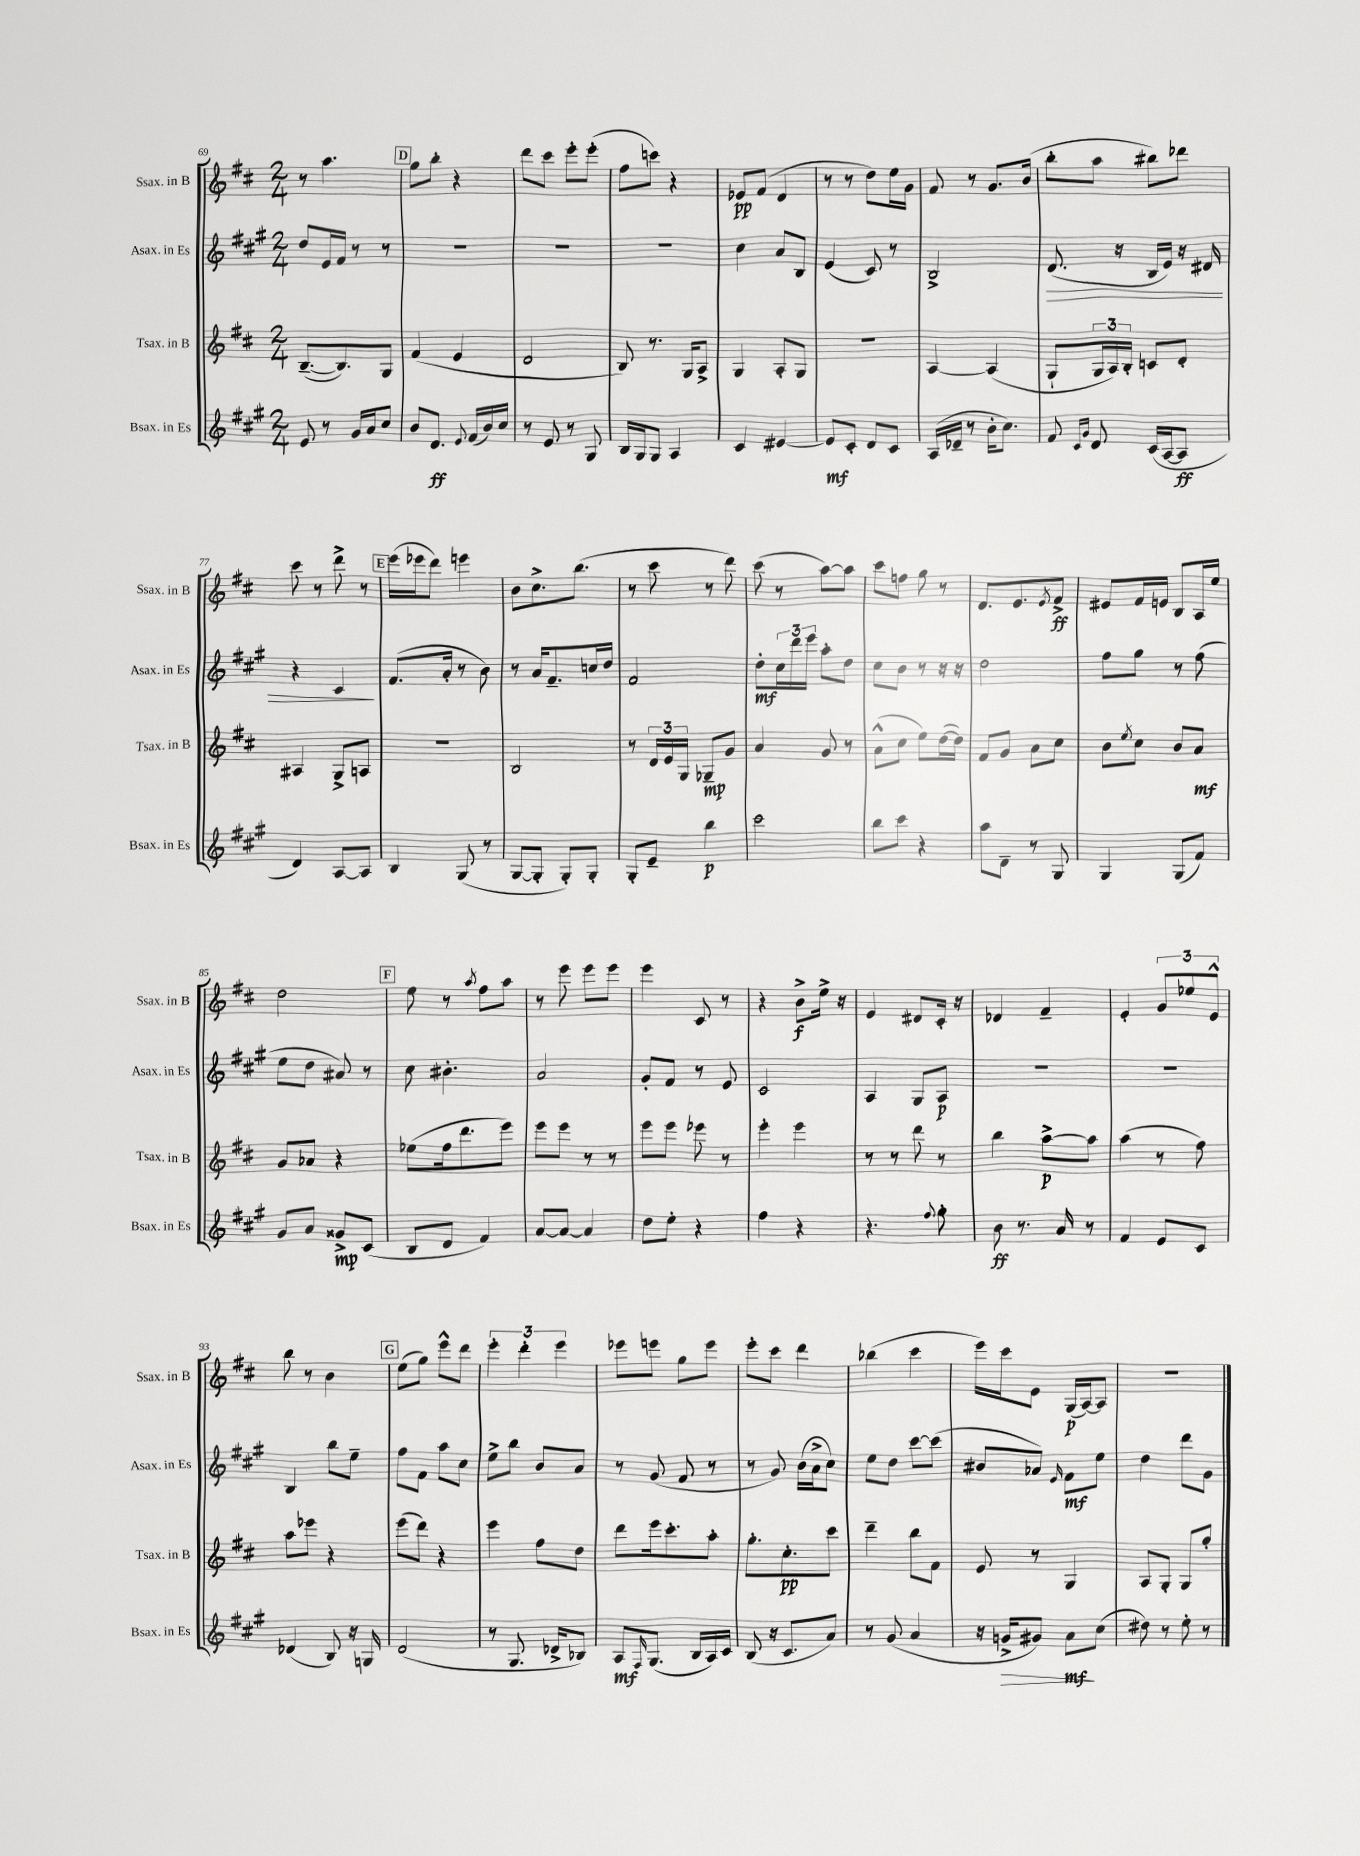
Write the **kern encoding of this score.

**kern	**kern	**kern	**kern
*staff4	*staff3	*staff2	*staff1
*clefG2	*clefG2	*clefG2	*clefG2
*k[f#c#g#]	*k[f#c#]	*k[f#c#g#]	*k[f#c#]
*M2/4	*M2/4	*M2/4	*M2/4
8e	([8.B~	8dd	8r
8r	.	16e	4.aa
.	8.B])	16f#	.
16g#	.	8r	.
16a	.	.	.
8cc#	8G	8r	.
=	=	=	=
8b	(4f#	2r	8gg
8.d	.	.	8bb'
.	4e	.	4r
8qqe	.	.	.
(16f#	.	.	.
16b)	.	.	.
16cc#	.	.	.
=	=	=	=
8r	2d	2r	8ddd
8e	.	.	8ccc#
8r	.	.	8eee'
8G#	.	.	(8eee'
=	=	=	=
16B	8B)	2r	8ff#
16G#	.	.	.
8G#	8.r	.	8ccc)
4A	.	.	4r
.	16G	.	.
.	8A^	.	.
=	=	=	=
4c#	4G	4cc#	8e-
.	.	.	(8f#
[4e#	8A'	8a	4d
.	8G	8B	.
=	=	=	=
8e#]	2r	(4e	8r
8c#'	.	.	8r
8d	.	8c#)	8dd)
8c#	.	8r	16ee
.	.	.	16g
=	=	=	=
(16A	[4A	2B^	8f#
16d-~	.	.	.
8r	.	.	8r
16b'	(4A]	.	8.g
8.cc#)	.	.	.
.	.	.	(16b
=	=	=	=
8f#	8G`	(8.d	8bb'
16qqc#	.	.	.
16qqg#	.	.	.
8d	24G	.	8aa
.	24A)	.	.
.	.	16r	.
.	24B'	.	.
(16c#	8c	16B	8bb#)
[16A	.	16e)	.
8A]	8d'	16r	8ddd-
.	.	16d#	.
=	=	=	=
4d)	4A#	4r	8ccc#
.	.	.	8r
[8A	8G^	4c#	8ddd^
8A]	8A	.	8r
=	=	=	=
4B	2r	(8.f#	(16eee
.	.	.	16eee-
.	.	.	8ddd)
.	.	16a'	.
(8G#	.	8r	4eee
8r	.	8b)	.
=	=	=	=
[8G#	2B	8r	8b
8G#']	.	16a	8.cc#^
.	.	8.f#~	.
8G#')	.	.	.
.	.	.	(8.bb
8G#'	.	16cc	.
.	.	16dd	.
=	=	=	=
8G#'	8r	2f#	8r
8e~	24d	.	8ccc#
.	24e	.	.
.	24G	.	.
4bb	8G-~	.	8r
.	8g	.	8ddd)
=	=	=	=
2ccc#	4a	8dd'	(8ccc#
.	.	24cc#	8r
.	.	24ddd	.
.	.	24eee	.
.	8g	8aa'	[8aa)
.	8r	8dd	8aa]
=	=	=	=
8bb	(8a^^	8cc#	8ccc#
8ccc#	8cc#	8b	8ff
4r	8ee)	8r	8gg
.	([16dd	16r	8r
.	16dd])	16r	.
=	=	=	=
8aa	8f#	2dd	8.d
8d~	8g	.	.
.	.	.	8.e
8r	8a	.	.
.	.	.	8qe
8G#	8cc#	.	8f#^
=	=	=	=
4G#	8b	8ff#	8e#
.	8qee	.	.
.	8cc#	8gg#	16f#
.	.	.	16e
(8G#	8b	8r	8B
8f#)	8a	(8ff#	16A
.	.	.	16ee
=	=	=	=
8g#	8g	8ee	2dd
8a	8a-	8dd	.
8g##^	4r	8a#)	.
(8c#	.	8r	.
=	=	=	=
8B	(8ee-	8cc#	8ee
8d	16ff#	4.b#'	8r
.	8.ddd	.	.
.	.	.	8qaa
4f#)	.	.	8ff#
.	8eee)	.	8aa
=	=	=	=
[8a	8eee	2a	8r
8a_	8eee	.	8eee
4a]	8r	.	8eee
.	8r	.	8eee
=	=	=	=
8dd	8eee	8g#'	4eee
8ee'	8eee	8f#	.
4r	8eee-	8r	8c#
.	8r	8e	8r
=	=	=	=
4ff#	4eee'	2c#	4r
4r	4eee	.	8b^
.	.	.	16ee^
.	.	.	16r
=	=	=	=
4.r	8r	4A	4e
.	8r	.	.
.	8ddd	8G#	8d#
8qqff#	.	.	.
8gg#'	8r	8A	16c#'
.	.	.	16r
=	=	=	=
8b	4bb	2r	4d-
8.r	.	.	.
.	[8aa^	.	4f#~
16a	.	.	.
8r	8aa]	.	.
=	=	=	=
4f#	(4aa	2r	4e'
8e	8r	.	12g
.	.	.	12ee-
8c#	8ff#)	.	.
.	.	.	12e^^
=	=	=	=
(4d-	8aa	4B	8bb
.	8eee-	.	8r
8B)	4r	8bb	4b
16r	.	8ee~	.
16G	.	.	.
=	=	=	=
(2d	(8eee	8ff#	(8ee
.	8ddd)	8f#	8gg)
.	4r	8aa	8eee^^
.	.	8cc#	8ddd
=	=	=	=
8r	4eee	8ee^	6eee'
8.G#	.	8bb	.
.	.	.	6ddd'
.	8ff#	8b	.
16d-^	.	.	.
.	.	.	6eee
8B-)	8dd	8a	.
=	=	=	=
8A	8ddd	8r	8eee-
16qqF#	.	.	.
(8.G#	16eee	(8g#	8eee
.	8.ccc#'	.	.
.	.	8f#	8gg
16B	.	.	.
16A)	8aa'	8r	8eee
16c#	.	.	.
=	=	=	=
(8B	8.gg'	8r	8eee'
16r	.	8g#)	8ccc#
8.c#	8.cc#'	.	.
.	.	(16b	4ddd
.	.	16a^	.
8a)	8ccc#	8cc#)	.
=	=	=	=
8r	4ddd~	8ee	(4bb-
(8g#	.	8dd	.
4a	8bb	[8ccc#	4ccc#
.	8f#	(8ccc#]	.
=	=	=	=
16r	8e	8b#	16eee)
16g^	.	.	16ccc#
8g#)	8r	8a-)	8e
.	.	16qqe	.
8a	4G	8f#	(16G
.	.	.	[16A)
(8cc#	.	8ee	8A]
=	=	=	=
8dd#)	8A	4dd	2r
8r	8G'	.	.
8ee'	8G	8ddd	.
8r	8gg'	8g#	.
==	==	==	==
*-	*-	*-	*-
